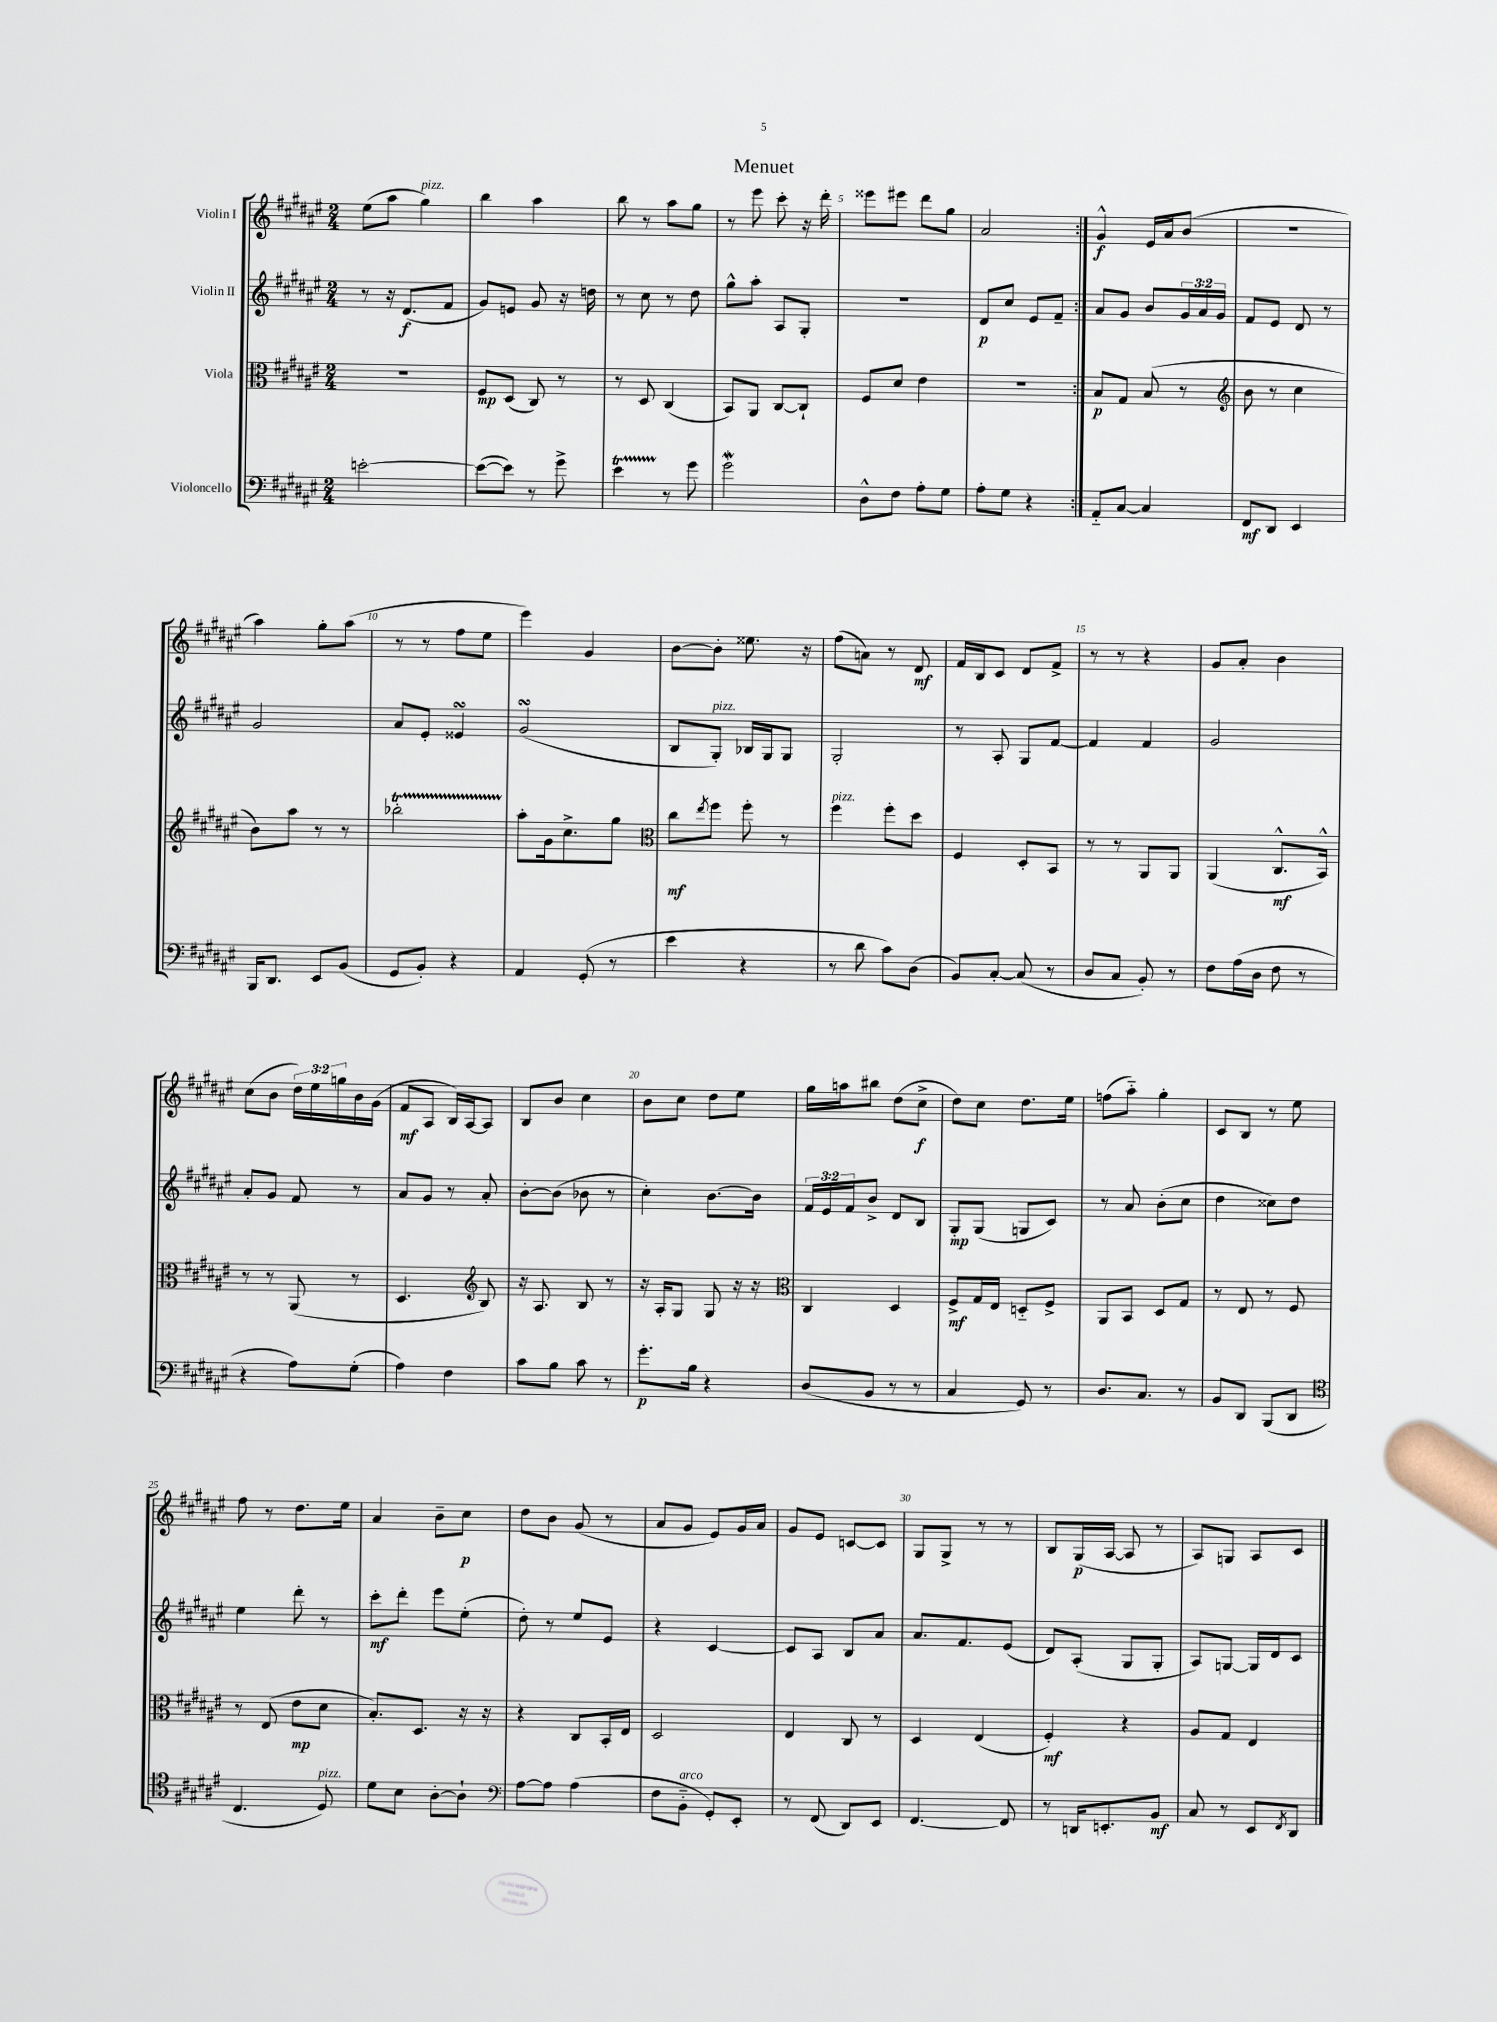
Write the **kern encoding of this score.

**kern	**kern	**kern	**kern
*staff4	*staff3	*staff2	*staff1
*clefF4	*clefC3	*clefG2	*clefG2
*k[f#c#g#d#a#e#]	*k[f#c#g#d#a#e#]	*k[f#c#g#d#a#e#]	*k[f#c#g#d#a#e#]
*M2/4	*M2/4	*M2/4	*M2/4
[2e'	2r	8r	(8ee#
.	.	16r	8aa#
.	.	(8.d#	.
.	.	.	4gg#)
.	.	8f#	.
=	=	=	=
(8e_	8F#	8g#)	4bb
8e])	(8D#	8e	.
8r	8C#)	8g#	4aa#
8g#^	8r	16r	.
.	.	16dd	.
=	=	=	=
4e#	8r	8r	8bb
.	8D#	8cc#	8r
8r	(4C#	8r	8aa#
8g#	.	8dd#	8gg#
=	=	=	=
2g#	8BB)	8gg#^^	8r
.	8AA#	8aa#'	8eee#
.	[8C#	8A#	8ccc#'
.	8C#`]	8G#'	16r
.	.	.	16ddd#'
=	=	=	=
8D#^^	8F#	2r	8eee##
8F#	8d#	.	8eee#
8A#'	4e#	.	8ddd#
8G#	.	.	8gg#
=	=	=	=
8A#'	2r	8d#	2a#
8G#	.	8cc#	.
4r	.	8e#	.
.	.	8f#~	.
=:|!	=:|!	=:|!	=:|!
8AA#'~	8B	8a#	4g#^^
[8C#	8G#	8g#	.
4C#]	(8B	8b	16e#
.	.	.	16a#
.	8r	24g#	(8b
.	.	24a#	.
.	.	24g#	.
=	=	=	=
*	*clefG2	*	*
8FF#	8b	8f#	2r
8DD#	8r	8e#	.
4EE#	4cc#	8d#	.
.	.	8r	.
=	=	=	=
16BBB	8b)	2g#	4aa#)
8.DD#	.	.	.
.	8aa#	.	.
8EE#	8r	.	8gg#'
(8BB	8r	.	(8aa#
=	=	=	=
8GG#	2bb-'	8a#	8r
8BB')	.	8e#'	8r
4r	.	4e##	8ff#
.	.	.	8ee#
=	=	=	=
4AA#	8aa#'	(2g#	4eee#)
.	16g#	.	.
.	8.cc#^	.	.
(8GG#'	.	.	4g#
8r	8gg#	.	.
=	=	=	=
*	*clefC3	*	*
4e#	8cc#	8B	[8b
.	8qee#	.	.
.	8ff#	8G#')	8b']
4r	8ff#'	16B-	8.ee##
.	.	16G#	.
.	8r	8G#	.
.	.	.	16r
=	=	=	=
8r	4ff#	2G#'	(8ff#
8d#	.	.	8a)
8c#)	8ff#'	.	8r
(8D#	8dd#	.	8d#
=	=	=	=
8BB)	4F#	8r	16f#
.	.	.	16B
[8C#'	.	8A#'	8c#
(8C#]	8D#'	8G#	8d#
8r	8BB	[8f#	8f#^
=	=	=	=
8D#	8r	4f#]	8r
8C#	8r	.	8r
8BB')	8AA#	4f#	4r
8r	8AA#	.	.
=	=	=	=
8F#	(4AA#	2g#	8g#
(16A#	.	.	8a#'
16D#	.	.	.
8F#	8.C#^^	.	4b
8r	.	.	.
.	16BB^^)	.	.
=	=	=	=
4r	8r	8a#'	(8cc#
.	8r	8g#	8b
8A#)	(8AA#	8f#	24dd#)
.	.	.	24ee#
.	.	.	24gg
(8G#'	8r	8r	16b
.	.	.	(16g#
=	=	=	=
4A#)	4.D#	8a#	8f#
.	.	8g#	8A#
4F#	.	8r	16B)
.	.	.	[16A#
*	*clefG2	*	*
.	8B)	8a#'	8A#]
=	=	=	=
8c#	16r	[8b'	8B
.	8.A#	.	.
8B	.	(8b]	8b
8c#	8B	8b-	4cc#
8r	8r	8r	.
=	=	=	=
8.g#'	16r	4cc#')	8b
.	16A#'	.	.
.	8G#	.	8cc#
16B	.	.	.
4r	8G#	[8.b	8dd#
.	16r	.	8ee#
.	16r	16b]	.
=	=	=	=
*	*clefC3	*	*
(8D#	4C#	24f#	16gg#
.	.	24e#	.
.	.	.	16aa
.	.	24f#	.
8BB	.	8b^	8bb#
8r	4D#	8d#	(8dd#
8r	.	8B	8cc#^
=	=	=	=
4C#	8F#^	8G#'	8dd#)
.	16G#	(8G#	8cc#
.	16E#	.	.
8GG#)	8D'~	8G	8.dd#
8r	8F#^	8c#)	.
.	.	.	16ee#
=	=	=	=
8.D#	8AA#	8r	(8ff
.	8BB	8a#	8aa#'~)
8.C#	.	.	.
.	8D#	(8b'	4gg#'
8r	8G#	8cc#	.
=	=	=	=
8BB	8r	4dd#	8c#
8DD#	8E#	.	8B
(8BBB	8r	8cc##)	8r
8DD#	8F#	8dd#	8ee#
=	=	=	=
*clefC4	*	*	*
4.C#	8r	4ee#	8ff#
.	(8E#	.	8r
.	8e#	8ddd#'	8.dd#
8D#)	8d#	8r	.
.	.	.	16ee#
=	=	=	=
8d#	8.B')	8ccc#'	4a#
8B	.	8ddd#'	.
.	8.D#	.	.
[8A#'	.	8eee#	8b~
8A#`]	16r	(8ee#'	8cc#
.	16r	.	.
=	=	=	=
*clefF4	*	*	*
[8A#	4r	8dd#')	8dd#
8A#]	.	8r	8b
(4A#	8C#	8ee#	(8g#
.	16BB'	8e#	8r
.	16E#	.	.
=	=	=	=
8F#	2D#	4r	8a#
8BB'~	.	.	8g#
8GG#')	.	[4c#	8e#)
8EE#'	.	.	16g#
.	.	.	16a#
=	=	=	=
8r	4E#	8c#]	8g#
(8FF#	.	8A#	8e#
8DD#)	8C#	8B	[8c
8EE#	8r	8a#	8c]
=	=	=	=
[4.FF#	4D#	8.a#	8G#
.	.	.	8G#^
.	.	8.f#	.
.	(4E#	.	8r
8FF#]	.	(8e#	8r
=	=	=	=
8r	4F#')	8d#)	8B
16DD	.	(8A#'	(16G#
8.EE'	.	.	[16A#
.	4r	8G#	8A#]
8BB	.	8G#'	8r
=	=	=	=
8C#	8A#	8A#)	8A#)
8r	8G#	[8G	8G
8EE#	4E#	16G]	8A#
.	.	16d#	.
8qFF#	.	.	.
8DD#	.	8c#	8c#
==	==	==	==
*-	*-	*-	*-
